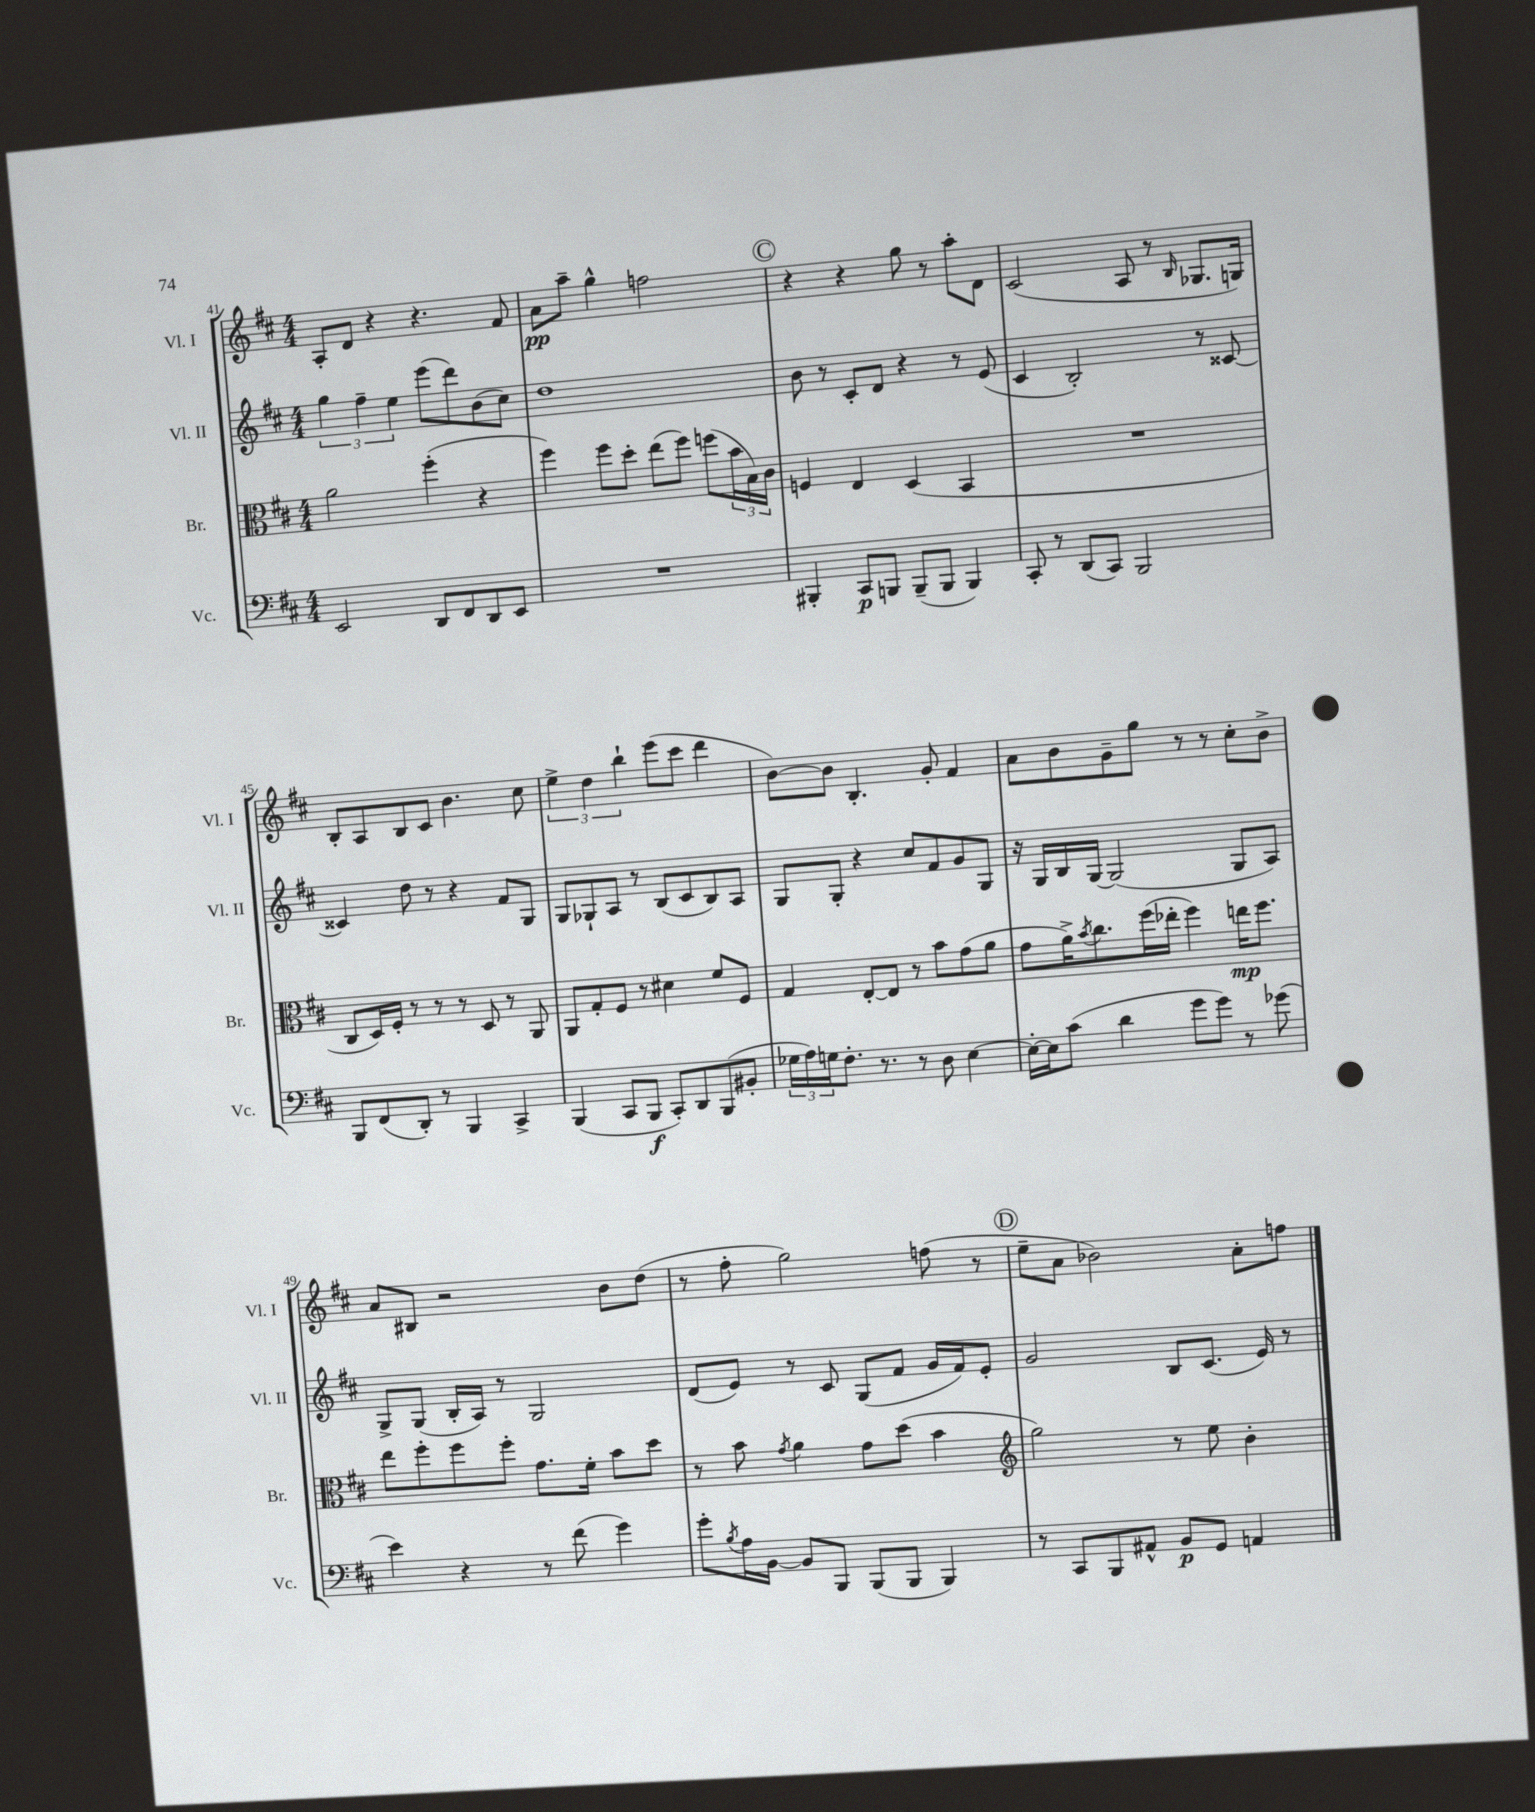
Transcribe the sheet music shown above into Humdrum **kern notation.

**kern	**kern	**kern	**kern
*staff4	*staff3	*staff2	*staff1
*clefF4	*clefC3	*clefG2	*clefG2
*k[f#c#]	*k[f#c#]	*k[f#c#]	*k[f#c#]
*M4/4	*M4/4	*M4/4	*M4/4
2EE/	2a\	6gg\	8A'/L
.	.	.	8d/J
.	.	6ff#~\	.
.	.	.	4r
.	.	6ee\	.
8DD/L	(4ff#'\	(8eee\L	4.r
8FF#/	.	8ddd\)	.
8DD/	4r	(8b\	.
8EE/J	.	8cc#\J)	8f#/
=	=	=	=
1r	4ff#\)	1dd	8a\L
.	.	.	8aa~\J
.	8ff#\L	.	4gg^^\
.	8dd'\J	.	.
.	(8ee\L	.	2ff\
.	8ff#\J)	.	.
.	(8ff\L	.	.
.	24b\L	.	.
.	24B\)	.	.
.	24c#\JJ	.	.
=	=	=	=
4BBB#'/	4F/	8b\	4r
.	.	8r	.
8CC#/L	4E/	8c#'/L	4r
8BBB/J	.	8d/J	.
(8BBB~/L	(4D/	4r	8gg\
8BBB/J	.	.	8r
4BBB/)	4BB/	8r	8aa'\L
.	.	(8e/	8d\J
=	=	=	=
8CC#'/	1r	4c#/	(2c#/
8r	.	.	.
(8DD/L	.	2B'/)	.
8CC#/J)	.	.	.
2BBB/	.	.	8A/
.	.	.	8r
.	.	.	16qqB/
.	.	8r	8.G-/L
.	.	[8c##/	.
.	.	.	16G/Jk)
=	=	=	=
8BBB/L	8C#/L	4c##/]	8B'/L
(8FF#/	16D/L)	.	8A/
.	16F#'/JJ	.	.
8DD'/J)	8r	8dd\	8B/
8r	8r	8r	8c#/J
4BBB/	8r	4r	4.b\
.	8D/	.	.
4CC#^/	8r	8f#/L	.
.	8AA/	8G/J	8cc#\
=	=	=	=
(4BBB/	8AA/L	8G/L	6ee^\
.	8G'/	8G-`/	.
.	.	.	6dd\
8CC#/L	8F#/J	8A/J	.
.	.	.	6bb`\
8BBB/J	8r	8r	.
8CC#'/L)	4d#\	(8B/L	(8eee\L
8DD/	.	8c#/	8ccc#\J
(8BBB/	8f#/L	8B/)	4ddd\
8BB#'/J	8F#/J	8A/J	.
=	=	=	=
24G-\LL	4G/	8G/L	[8b\L)
24A\)	.	.	.
24G\J	.	.	.
8.F#'\J	.	8G'/J	8b\]J
.	[8E'/L	4r	4.B'/
8.r	.	.	.
.	8E/]J	.	.
8r	8r	8cc#/L	.
8D\	8b\L	8f#/	8g'/
[4E\	(8g\	8g/	4f#/
.	8a\J	8G/J	.
=	=	=	=
16E'\_LL	8g\L	16r	8a\L
16E\]J	.	16G/LL	.
(8c#\J	16a^\K)	16B/	8b\
.	8qb/	.	.
.	8.cc#\	[16G/JJ	.
4d\	.	(2G/]	8g~\
.	(16ff#\L	.	8gg\J
.	16ee-'\JJ	.	.
8g\L	4ff#\)	.	8r
8g\J)	.	.	8r
8r	16ee\LK	8G/L	8cc#'\L
.	8.ff#\J	.	.
(8g-\	.	8A/J)	8b^\J
=	=	=	=
4e\)	8ee\L	8G^/L	8a/L
.	8ff#'\	(8G/J	8B#/J
4r	8ff#\	16B'/LL	2r
.	.	16A/JJ)	.
.	8ff#'\J	8r	.
8r	8.g\L	2G/	.
(8f#\	.	.	.
.	16f#'\Jk	.	.
4g\)	8b\L	.	8b\L
.	8dd\J	.	(8dd\J
=	=	=	=
8g'\L	8r	(8d/L	8r
8qB/	.	.	.
16A\L	8b\	8e/J)	8ff#'\
[16BB\JJ	.	.	.
.	8qg/	.	.
8BB/]L	4a\	8r	2gg\)
8BBB/J	.	8c#/	.
(8BBB/L	8g\L	(8G/L	.
8BBB/J	(8dd\J	8f#/J	.
4BBB/)	4b\	16g/LL	(8ff\
.	.	16f#/J)	.
.	.	8e'/J	8r
=	=	=	=
*	*clefG2	*	*
8r	2gg\)	2g/	8ee~\L
8CC#/L	.	.	8a\J
8BBB/	.	.	2b-\)
8AA#^^/J	.	.	.
8BB/L	8r	8B/L	.
8GG/J	8ee\	(8.c#/J	.
4AA/	4b'\	.	8a'\L
.	.	16e/)	.
.	.	8r	8ff\J
==	==	==	==
*-	*-	*-	*-
